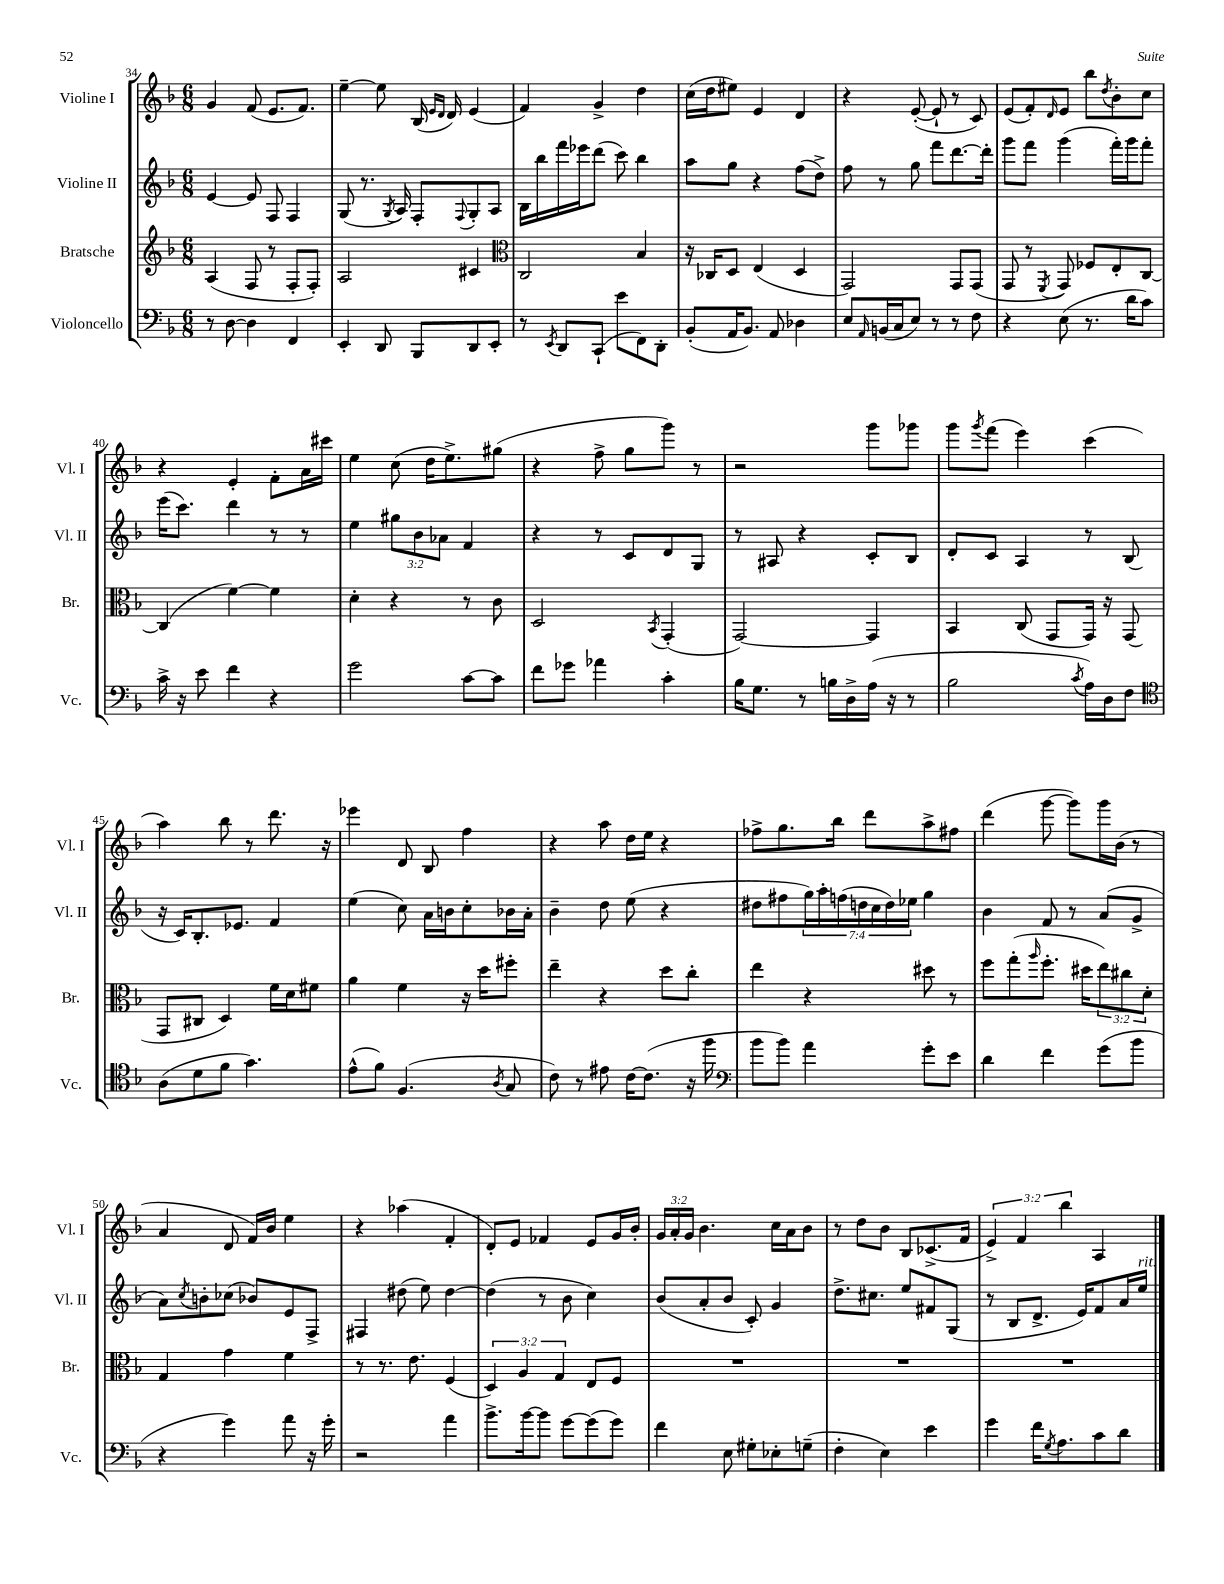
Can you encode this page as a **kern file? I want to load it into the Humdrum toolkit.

**kern	**kern	**kern	**kern
*staff4	*staff3	*staff2	*staff1
*clefF4	*clefG2	*clefG2	*clefG2
*k[b-]	*k[b-]	*k[b-]	*k[b-]
*M6/8	*M6/8	*M6/8	*M6/8
8r	(4A	[4e	4g
[8D	.	.	.
4D]	8F	8e]	(8f
.	8r	8F	8.e
4FF	8F'	4F	.
.	.	.	8.f)
.	8F')	.	.
=	=	=	=
4EE'	2A	(8G	[4ee~
.	.	8.r	.
8DD	.	.	8ee]
.	.	8qG	.
.	.	16A)	.
8BBB-	.	8F'	(16B-
.	.	.	16qqe
.	.	.	16qqd
.	.	.	16d)
.	.	8qqF	.
8DD	4c#	8G'	(4e
8EE'	.	8A	.
=	=	=	=
*	*clefC3	*	*
8r	2C	16B-	4f)
.	.	16bb-	.
8qEE	.	.	.
8DD	.	16fff	.
.	.	16eee-	.
(8CC`	.	(8ddd	4g^
8e	.	8ccc)	.
8FF)	4B-	4bb-	4dd
8DD'	.	.	.
=	=	=	=
(8BB-'	16r	8aa	(16cc
.	16C-	.	16dd
16AA	8D	8gg	8ee#)
8.BB-)	.	.	.
.	(4E	4r	4e
8AA	.	.	.
4D-	4D	(8ff	4d
.	.	8dd^)	.
=	=	=	=
8E	2GG)	8ff	4r
16qqAA	.	.	.
(16BB	.	8r	.
16C	.	.	.
8E)	.	8gg	([8e'
8r	.	8fff	8e`]
8r	8GG	[8.ddd	8r
8F	(8GG	.	8c)
.	.	16ddd']	.
=	=	=	=
4r	8GG	8ggg	(8e
.	8r	8fff	8f')
.	8qFF	.	16qqd
(8E	8GG)	(4ggg	8e
8.r	8F-	.	8bb-
.	.	.	8qdd
.	8E'	16fff')	8b-'
16d	.	16ggg	.
8c)	[8C	8fff'	8cc
=	=	=	=
16c^	(4C]	(16eee	4r
16r	.	8.ccc)	.
8e	.	.	.
4f	[4f)	4ddd	4e'
4r	4f]	8r	8f'
.	.	8r	16a
.	.	.	16ccc#
=	=	=	=
2g	4d'	4ee	4ee
.	4r	12gg#	(8cc
.	.	12b-	.
.	.	.	16dd
.	.	12a-	.
.	.	.	8.ee^)
[8c	8r	4f	.
8c]	8c	.	(8gg#
=	=	=	=
8f	2D	4r	4r
8g-	.	.	.
4a-	.	8r	8ff^
.	.	8c	8gg
.	8qBB-	.	.
4c'	(4GG'	8d	8ggg)
.	.	8G	8r
=	=	=	=
16B-	[2GG)	8r	2r
8.G	.	.	.
.	.	8A#	.
8r	.	4r	.
16B	.	.	.
16D^	.	.	.
(16A	4GG]	8c'	8ggg
16r	.	.	.
8r	.	8B-	8ggg-
=	=	=	=
2B-	4BB-	8d'	8ggg
.	.	.	8qggg
.	.	8c	(8fff
.	(8C	4A	4eee)
.	8GG	.	.
8qc	.	.	.
16A)	16GG)	8r	(4ccc
16D	16r	.	.
8F	(8GG	(8B-	.
=	=	=	=
*clefC4	*	*	*
(8A	8GG	16r	4aa)
.	.	16c)	.
8d	8C#	8.B-'	.
8f	4D)	.	8bb-
.	.	8.e-	.
4.g)	.	.	8r
.	16f	4f	8.ddd
.	16d	.	.
.	8f#	.	.
.	.	.	16r
=	=	=	=
(8e^^	4a	(4ee	4eee-
8f)	.	.	.
(4.F	4f	8cc)	8d
.	.	16a	8B-
.	.	16b	.
.	16r	8cc'	4ff
.	16dd	.	.
8qA	.	.	.
8G	8ff#'	16b-	.
.	.	16a'	.
=	=	=	=
8c)	4ee~	4b-~	4r
8r	.	.	.
8e#	4r	8dd	8aa
[16c	.	(8ee	16dd
(8.c]	.	.	16ee
.	8dd	4r	4r
16r	8cc'	.	.
16ff	.	.	.
=	=	=	=
*clefF4	*	*	*
8b-	4ee	8dd#	8ff-^
8b-)	.	8ff#	8.gg
4a	4r	28gg)	.
.	.	28aa'	.
.	.	.	16bb-
.	.	(28ff	.
.	.	28dd	.
.	.	.	8ddd
.	.	28cc	.
.	.	28dd)	.
.	.	28ee-	.
8g'	8dd#	4gg	8aa^
8e	8r	.	8ff#
=	=	=	=
4d	8ff	4b-	(4ddd
.	(8gg'	.	.
.	16qqaa	.	.
4f	8.ff'	8f	[8ggg
.	.	8r	8ggg])
.	16dd#	.	.
(8g	12ee)	(8a	16ggg
.	.	.	(16b-
.	12cc#	.	.
8b-	.	8g^	8r
.	12d'	.	.
=	=	=	=
4r	4G	8a)	4a
.	.	8qcc	.
.	.	8b'	.
4g)	4g	(8cc-	8d
.	.	8b-)	16f)
.	.	.	16b-
8a	4f	8e	4ee
16r	.	8F^	.
16g'	.	.	.
=	=	=	=
2r	8r	4F#	4r
.	8.r	.	.
.	.	(8dd#	(4aa-
.	8.e	.	.
.	.	8ee)	.
4a	(4F	[4dd#	4f'
=	=	=	=
8.b-^	6D)	(4dd#]	8d')
.	.	.	8e
.	6A	.	.
[16b-	.	.	.
8b-]	.	8r	4f-
.	6G	.	.
[8g	.	8b-	.
(8g]	8E	4cc)	8e
8g)	8F	.	16g
.	.	.	16b-'
=	=	=	=
4f	2.r	(8b-	24g
.	.	.	24a'
.	.	.	24g
.	.	8a'	4.b-
8E	.	8b-	.
8G#'	.	8c')	.
8E-'	.	4g	16cc
.	.	.	16a
(8G~	.	.	8b-
=	=	=	=
4F'	2.r	8.dd^	8r
.	.	.	8dd
.	.	8.cc#	.
4E)	.	.	8b-
.	.	8ee	8B-
4e	.	8f#	(8.c-^
.	.	(8G	.
.	.	.	16f
=	=	=	=
4g	2.r	8r	6e^)
.	.	8B-	.
.	.	.	6f
16f	.	8.d^	.
8qG	.	.	.
8.A	.	.	.
.	.	.	6bb-
.	.	16e)	.
8c	.	8f	4A
8d	.	16a	.
.	.	16ee	.
==	==	==	==
*-	*-	*-	*-
